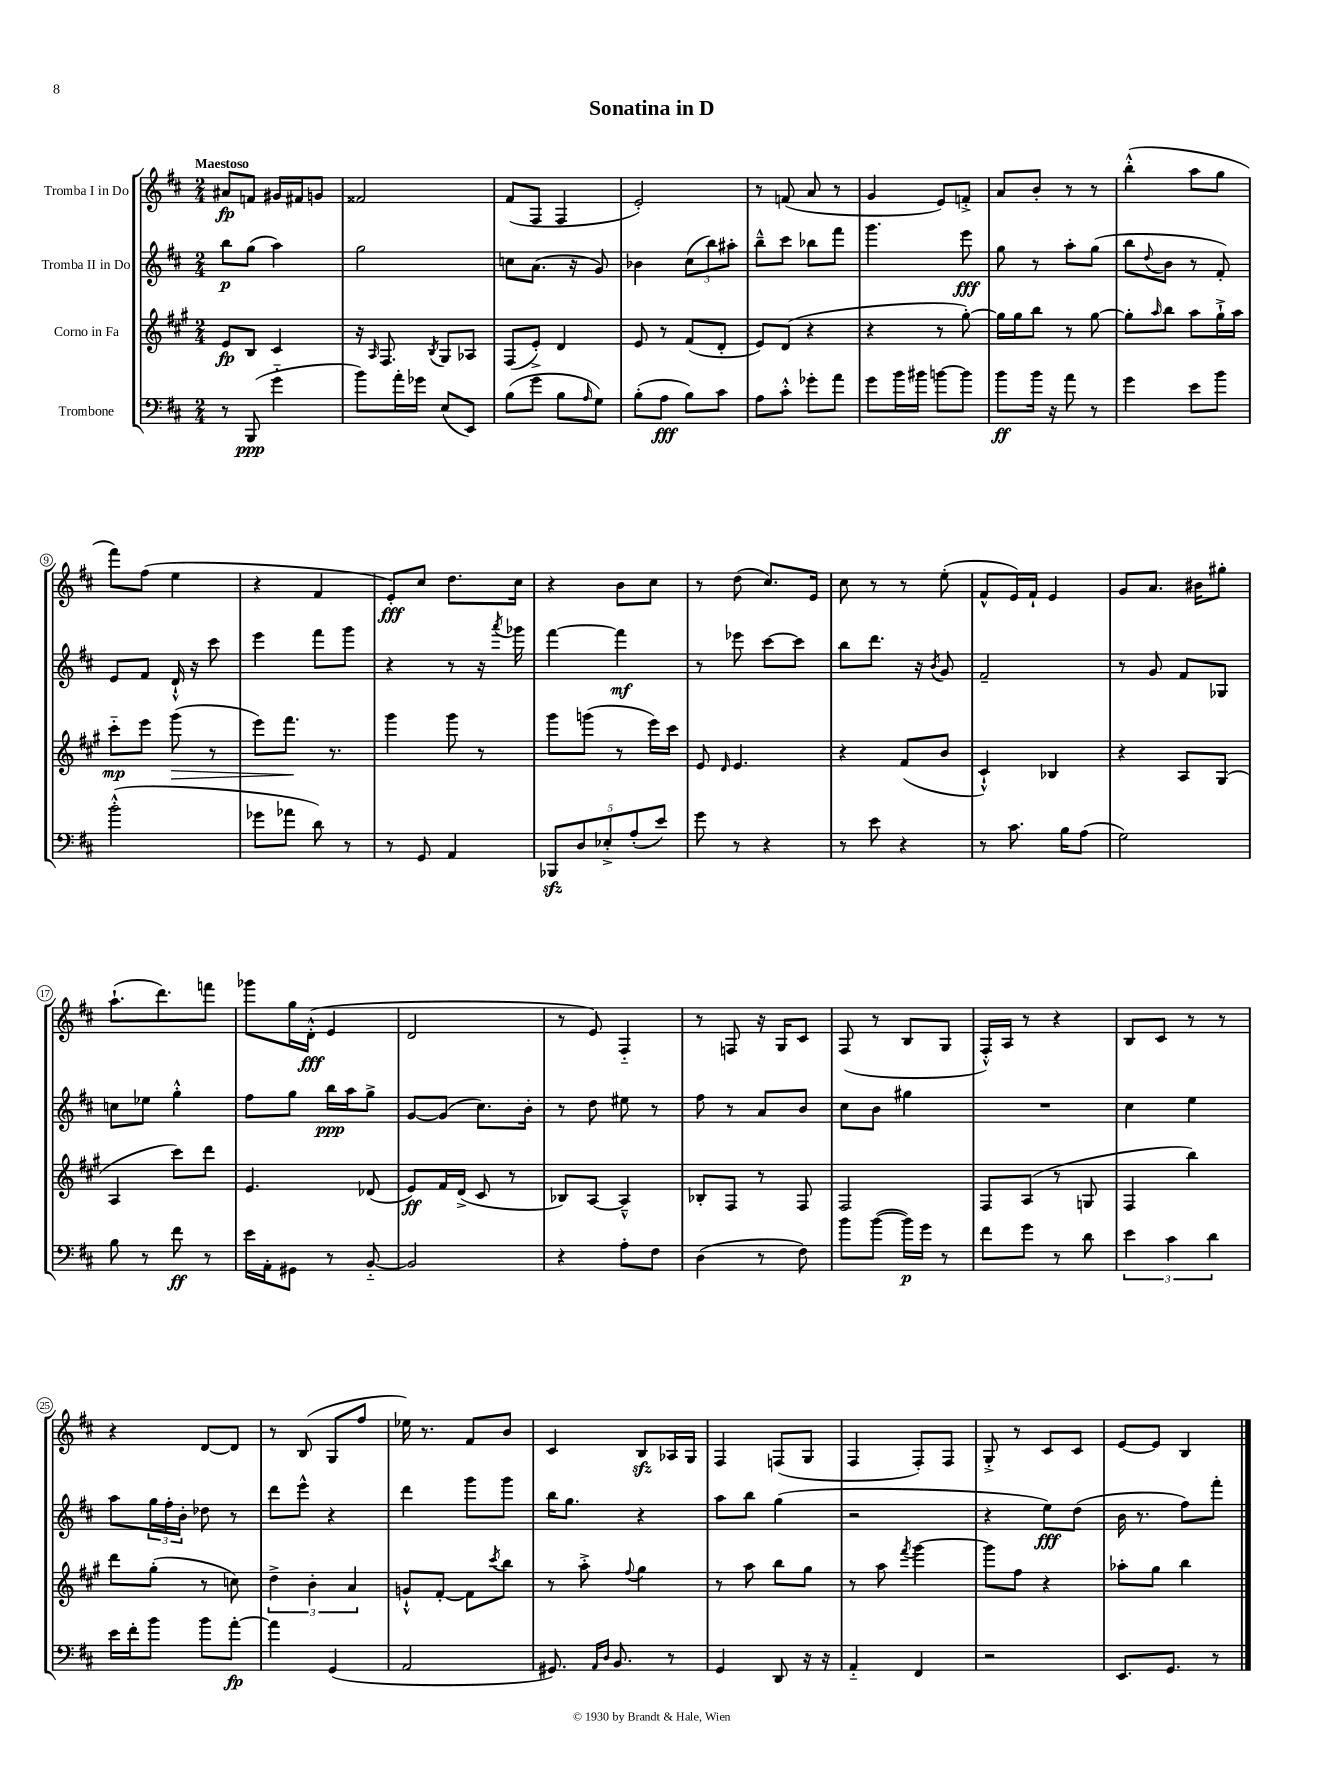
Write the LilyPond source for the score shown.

\header { title = "Sonatina in D" }
<<
\new StaffGroup <<
\new Staff = "s0" \with { instrumentName = "Tromba I in Do" } {
    \clef treble \key d \major \numericTimeSignature \time 2/4 \tempo "Maestoso"
    ais'8\fp f'8 gis'16 fis'16 g'8 |
    fisis'2 |
    fis'8( fis8 fis4 |
    e'2-.) |
    r8 f'8( a'8 r8 |
    g'4 e'8) f'8-.-> |
    a'8 b'8-. r8 r8 |
    b''4-.-^( a''8 g''8 |
    fis'''8) fis''8( e''4 |
    r4 fis'4 |
    e'8-.\fff) cis''8 d''8. cis''16 |
    r4 b'8 cis''8 |
    r8 d''8( cis''8.) e'16 |
    cis''8 r8 r8 e''8-.( |
    fis'8-^ e'16) fis'16-! e'4 |
    g'8 a'8. bis'16 gis''8-. |
    a''8.-!( d'''8.) f'''8 |
    ges'''8 g''16 d'16-.-^\fff( e'4 |
    d'2 |
    r8 e'8) fis4-_ |
    r8 f8 r16 g16 cis'8 |
    fis8( r8 b8 g8 |
    fis16-.-^) a16 r8 r4 |
    b8 cis'8 r8 r8 |
    r4 d'8~ d'8 |
    r8 b8( g8 fis''8 |
    ees''16) r8. fis'8 b'8 |
    cis'4 b8\sfz aes16 g16 |
    fis4 f8( g8 |
    fis4 fis8-.) fis8 |
    g8-.-> r8 cis'8 cis'8 |
    e'8~ e'8 b4 \bar "|." |
}
\new Staff = "s1" \with { instrumentName = "Tromba II in Do" } {
    \clef treble \key d \major \numericTimeSignature \time 2/4
    b''8\p g''8( a''4) |
    g''2 |
    c''8 a'8.( r16 g'8) |
    bes'4 \tuplet 3/2 { cis''8( b''8) ais''8-. } |
    b''8---^ cis'''8 bes''8 fis'''8 |
    g'''4. e'''8\fff |
    g''8 r8 a''8-. g''8( |
    b''8 \appoggiatura { d''8 } b'8 r8 fis'8-.) |
    e'8 fis'8 d'16-!-^ r16 cis'''8 |
    e'''4 fis'''8 g'''8 |
    r4 r8 r16 \acciaccatura { a'''8 } ges'''16 |
    fis'''4~ fis'''4\mf |
    r8 ees'''8 cis'''8~ cis'''8 |
    b''8 d'''8. r16 \acciaccatura { b'8 } g'8 |
    fis'2-- |
    r8 g'8 fis'8 ges8 |
    c''8 ees''8 g''4-.-^ |
    fis''8 g''8 b''16\ppp a''16 g''8-> |
    g'8~ g'8( cis''8.) b'16-. |
    r8 d''8 eis''8 r8 |
    fis''8 r8 a'8 b'8 |
    cis''8 b'8 gis''4 |
    R2 |
    cis''4 e''4 |
    a''8 \tuplet 3/2 { g''16 fis''16-. b'16-. } des''8 r8 |
    d'''8 e'''8-^ r4 |
    d'''4 g'''8 g'''8 |
    b''16 g''8. r4 |
    a''8 b''8 g''4( |
    r2 |
    r4 e''8\fff) d''8( |
    b'16 r8. fis''8) fis'''8-. \bar "|." |
}
\new Staff = "s2" \with { instrumentName = "Corno in Fa" } {
    \clef treble \key a \major \numericTimeSignature \time 2/4
    e'8\fp b8 cis'4 |
    r16 \grace { a16 } fis8. \acciaccatura { b8 } gis8 aes8 |
    fis8( e'8-.->) d'4 |
    e'8 r8 fis'8( d'8-. |
    e'8) d'8( r4 |
    r4 r8 gis''8~-.) |
    gis''16 gis''16 b''8 r8 gis''8~ |
    gis''8-. \grace { a''16 } b''8 a''8 gis''16-!-> a''16 |
    cis'''8-_\mp e'''8 gis'''8\>( r8 |
    e'''8) fis'''8.\! r8. |
    gis'''4 gis'''8 r8 |
    gis'''8 g'''8( r8 e'''16) cis'''16 |
    e'8 \grace { d'16 } e'4. |
    r4 fis'8( b'8 |
    cis'4-!-^) bes4 |
    r4 a8 gis8( |
    a4 cis'''8) d'''8 |
    e'4. des'8( |
    e'8\ff) fis'16 d'16->( cis'8 r8 |
    bes8) a8~ a4---^ |
    bes8-. fis8 r8 fis8 |
    fis2 |
    fis8 a8( r8 g8 |
    fis4 b''4) |
    d'''8 gis''8-.( r8 c''8) |
    \tuplet 3/2 { d''4-> b'4-. a'4 } |
    g'8-!-^ fis'8~-. fis'8 \acciaccatura { cis'''8 } b''8 |
    r8 a''8-.-> \appoggiatura { fis''8 } gis''4 |
    r8 a''8 b''8 gis''8 |
    r8 a''8 \acciaccatura { fis'''8 } gis'''4~ |
    gis'''8 fis''8 r4 |
    aes''8-. gis''8 b''4 \bar "|." |
}
\new Staff = "s3" \with { instrumentName = "Trombone" } {
    \clef bass \key d \major \numericTimeSignature \time 2/4
    r8 b,,8\ppp( g'4-_ |
    b'8) a'16-. ges'16 e8( e,8) |
    b8( g'8 b8 \grace { a16 } g8) |
    b8-.( a8\fff b8) cis'8 |
    a8 cis'8-.-^ ges'8-. a'8 |
    g'8 b'16 bis'16 b'8~ b'8 |
    b'8\ff b'16 r16 a'8 r8 |
    g'4 e'8 b'8 |
    b'2-.-^( |
    ges'8 aes'8 d'8) r8 |
    r8 g,8 a,4 |
    \tuplet 5/4 { bes,,8\sfz d8 ees8-.-> a8-.( e'8) } |
    g'8 r8 r4 |
    r8 e'8 r4 |
    r8 cis'8. b16 a8( |
    g2) |
    b8 r8 fis'8\ff r8 |
    e'16 a,16-. gis,8 r8 b,8~-_ |
    b,2 |
    r4 a8-. fis8 |
    d4( r8 fis8) |
    b'8 b'8~( b'16\p) g'16 r8 |
    fis'8 g'8 r8 d'8 |
    \tuplet 3/2 { e'4 cis'4 d'4 } |
    e'16 fis'16-. b'8 b'8 a'8~-.\fp |
    a'4 g,4( |
    a,2 |
    gis,8.) \grace { a,16 d16 } b,8. r8 |
    g,4 d,8 r16 r16 |
    a,4-_ fis,4 |
    r2 |
    e,8. g,8. r8 \bar "|." |
}
>>
>>
\layout { \context { \Score \override BarNumber.stencil = #(make-stencil-circler 0.1 0.3 ly:text-interface::print) } }
